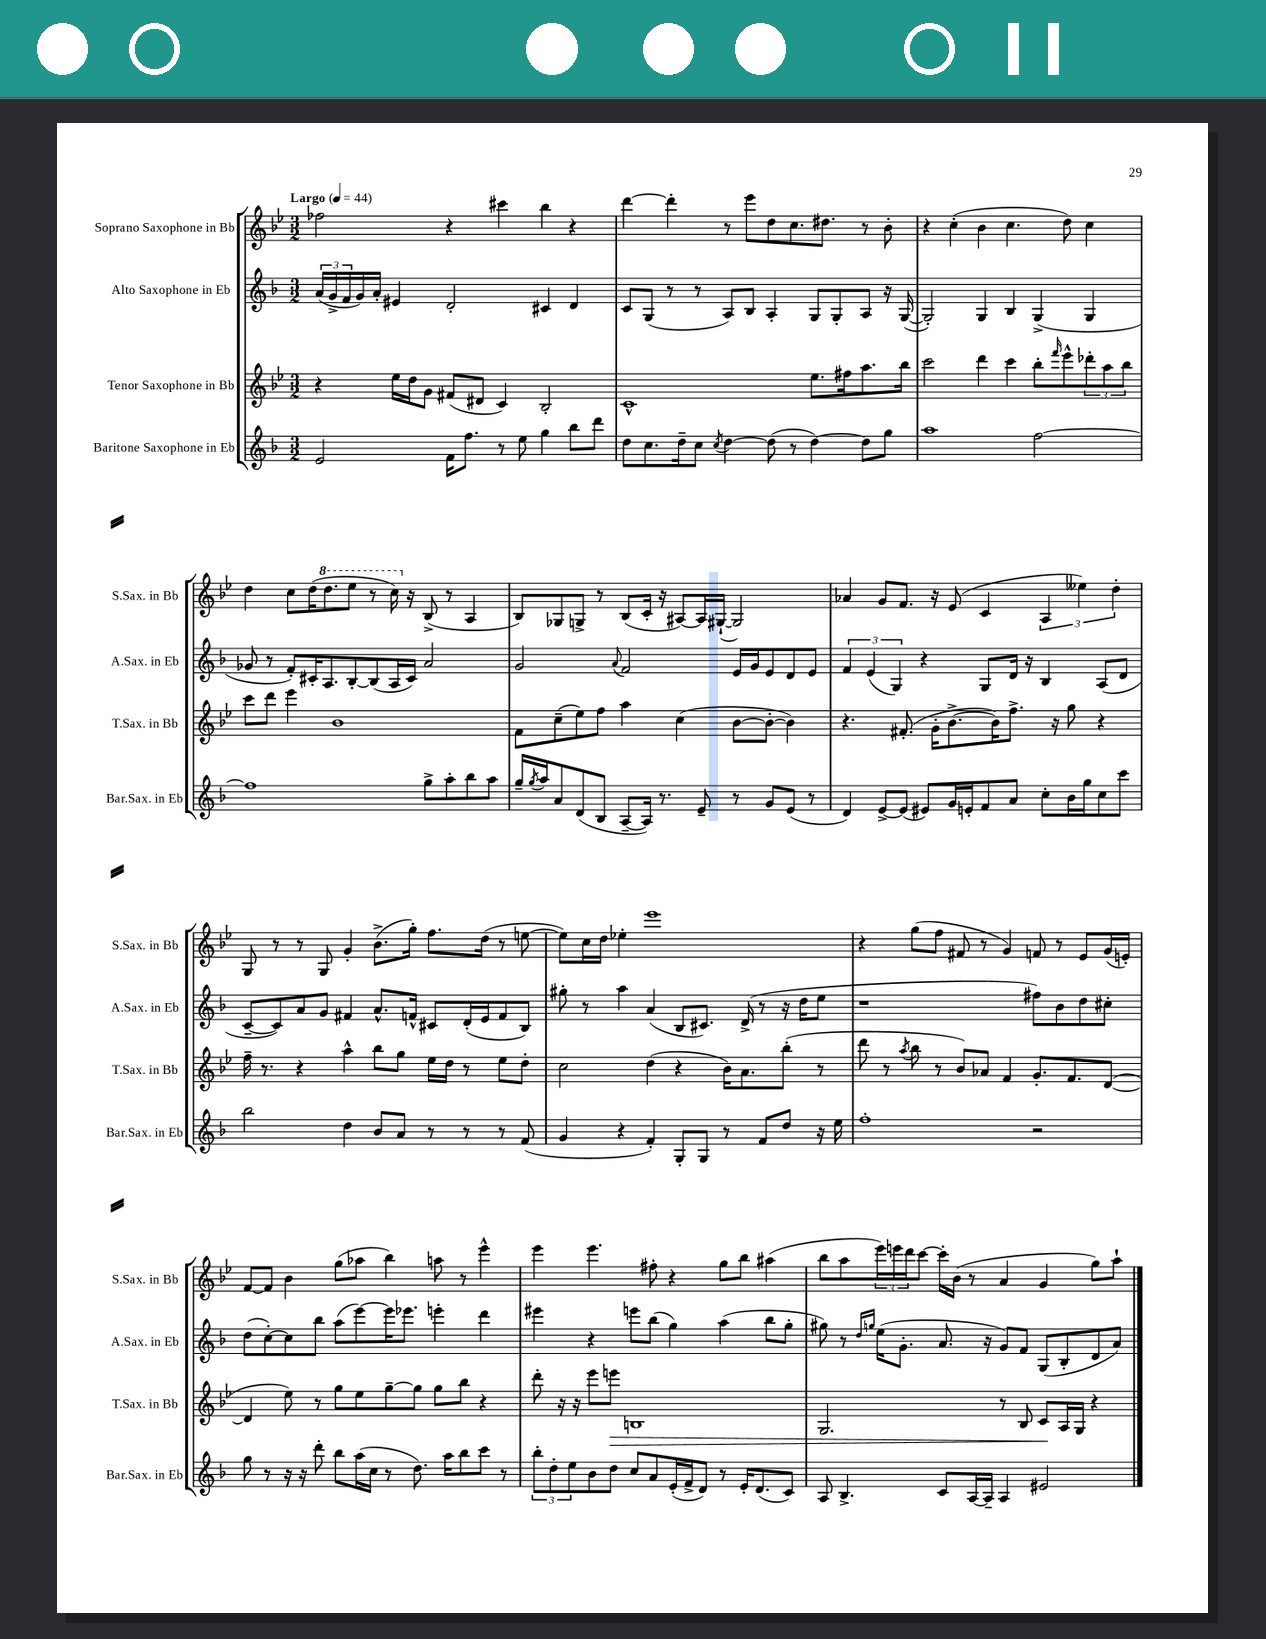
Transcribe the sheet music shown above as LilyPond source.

<<
\new StaffGroup <<
\new Staff = "s0" \with { instrumentName = "Soprano Saxophone in Bb" shortInstrumentName = "S.Sax. in Bb" } {
    \clef treble \key bes \major \numericTimeSignature \time 3/2 \tempo "Largo" 4 = 44
    fes''2 r4 cis'''4 bes''4 r4 |
    d'''4~ d'''4-. r8 ees'''8 d''8 c''8. dis''8. r8 bes'8-. |
    r4 c''4-.( bes'4 c''4. d''8) c''4 |
    d''4 c''8 d''16( \ottava #1 d'''8. ees'''8 r8 c'''16) \ottava #0 r16 bes8->( r8 a4 |
    bes8) ges8 g8-> r8 bes8( c'16-. r16 ais8~) ais16 gis16~-!( gis2) |
    aes'4 g'8 f'8. r16 ees'8( c'4 \tuplet 3/2 { a4 eeses''4) d''4-. } |
    g8 r8 r8 g8 g'4-. bes'8.->( g''16-.) f''8. d''16( r8 e''8~ |
    e''8) c''16 d''16 ees''4-. ees'''1 |
    r4 g''8( f''8 fis'8 r8 g'4) f'8 r8 ees'8 g'16( e'16-.) |
    f'8~ f'8 bes'4 g''8( aes''8 bes''4) a''8 r8 ees'''4-^ |
    ees'''4 ees'''4. fis''8-. r4 g''8 bes''8 ais''4( |
    bes''8 a''8 \tuplet 3/2 { ees'''16) e'''16 d'''16 } c'''8~ c'''16-. bes'16( r8 a'4 g'4 g''8) a''8-! \bar "|." |
}
\new Staff = "s1" \with { instrumentName = "Alto Saxophone in Eb" shortInstrumentName = "A.Sax. in Eb" } {
    \clef treble \key f \major \numericTimeSignature \time 3/2
    \tuplet 3/2 { a'16( g'16-> f'16 } g'16) a'16-. eis'4 d'2-. cis'4 d'4 |
    c'8 g8( r8 r8 a8) bes8 a4-. g8 g8-. a8 r16 g16~( |
    g2-.) g4 bes4 g4->( g4 |
    ges'8 r8 f'8-.) cis'16-. a8. bes8~-. bes8( a16 cis'16) a'2 |
    g'2 \appoggiatura { a'8 } f'2 e'16 g'16 e'8 d'8 e'8 |
    \tuplet 3/2 { f'4 e'4( g4) } r4 g8 d'16 r16 bes4 a8( d'8 |
    c'8~-- c'8) a'8 g'8 fis'4 a'8.-^ f'16-^ cis'8 d'16-.( e'16 f'8 bes8) |
    gis''8-. r8 a''4 a'4( bes8 cis'8.) d'16->( r8 r16 d''16 e''8 |
    r1 fis''8) bes'8 d''8 cis''8-. |
    d''8( c''8~-.) c''8 bes''8 a''8( e'''8~) e'''16 ees'''8. e'''4-. d'''4 |
    eis'''4 r4 e'''8 bes''8( g''4) a''4( bes''8 g''8-. |
    gis''8) r8 \grace { d''16 g''16 } e''16( g'8.-. a'8. r16 g'8) f'8 g8( bes8-. d'8 a'8) \bar "|." |
}
\new Staff = "s2" \with { instrumentName = "Tenor Saxophone in Bb" shortInstrumentName = "T.Sax. in Bb" } {
    \clef treble \key bes \major \numericTimeSignature \time 3/2
    r4 ees''16 d''16 g'8 fis'8( dis'8 c'4) bes2-. |
    c'1-^ ees''8. fis''16 a''8. bes''16 |
    c'''2 d'''4 c'''4 bes''8-. \grace { f'''16 } ees'''8-^ \tuplet 3/2 { des'''8-. a''8 bes''8 } |
    c'''8 d'''8 ees'''4 bes'1 |
    f'8 c''8--( ees''8) f''8 a''4 c''4( bes'8~ bes'8~-. bes'4) |
    r4. fis'8.-.( g'16-. bes'8.~-> bes'16) f''8.-> r16 g''8 r4 |
    f''16-- r8. r4 a''4-^ bes''8 g''8 ees''16 d''16 r8 ees''8 d''8-. |
    c''2 d''4( r4 bes'16) a'8. bes''8-.( r8 |
    d'''8 r8 \acciaccatura { a''8 } bes''8 r8 bes'8) aes'8 f'4 g'8.-. f'8. d'8~( |
    d'4 ees''8) r8 g''8 ees''8 g''8~-- g''8 g''8 bes''8 r4 |
    d'''8-. r16 r16 ees'''8 e'''8\> b1 |
    g2. r8 bes8 c'8\! a16 g16 r4 \bar "|." |
}
\new Staff = "s3" \with { instrumentName = "Baritone Saxophone in Eb" shortInstrumentName = "Bar.Sax. in Eb" } {
    \clef treble \key f \major \numericTimeSignature \time 3/2
    e'2 f'16 f''8. r8 e''8 g''4 bes''8 d'''8 |
    d''8 c''8. d''16-- c''8 \acciaccatura { c''8 } d''4~ d''8( r8 d''4~) d''8 g''8 |
    a''1 f''2~ |
    f''1 g''8-> a''8-. bes''8 a''8 |
    g''16-- \acciaccatura { g''8 } a''16 a'8 d'8( bes8 a8~-- a16) r8. e'8-- r8 g'8 e'8( r8 |
    d'4) e'8~-> e'8( eis'8) g'16 e'16-. f'8 a'8 c''8-. bes'16 g''16 c''8 c'''8 |
    bes''2 d''4 bes'8 a'8 r8 r8 r8 f'8( |
    g'4 r4 f'4-.) g8-. g8 r8 f'8 d''8 r16 e''16 |
    f''1-. r2 |
    g''8 r8 r16 r16 d'''8-. bes''8 a''16( c''16 r8 d''8.) a''16 bes''8 c'''8 r8 |
    \tuplet 3/2 { bes''8-. d''8-. e''8 } bes'8 d''8 c''8 a'8 e'16-.( f'16-> d'8) r8 e'16-. d'8.( c'8) |
    a8 bes4.-> c'8 a16~ a16-- a4 eis'2 \bar "|." |
}
>>
>>
\layout { \context { \Score \remove "Bar_number_engraver" } }
